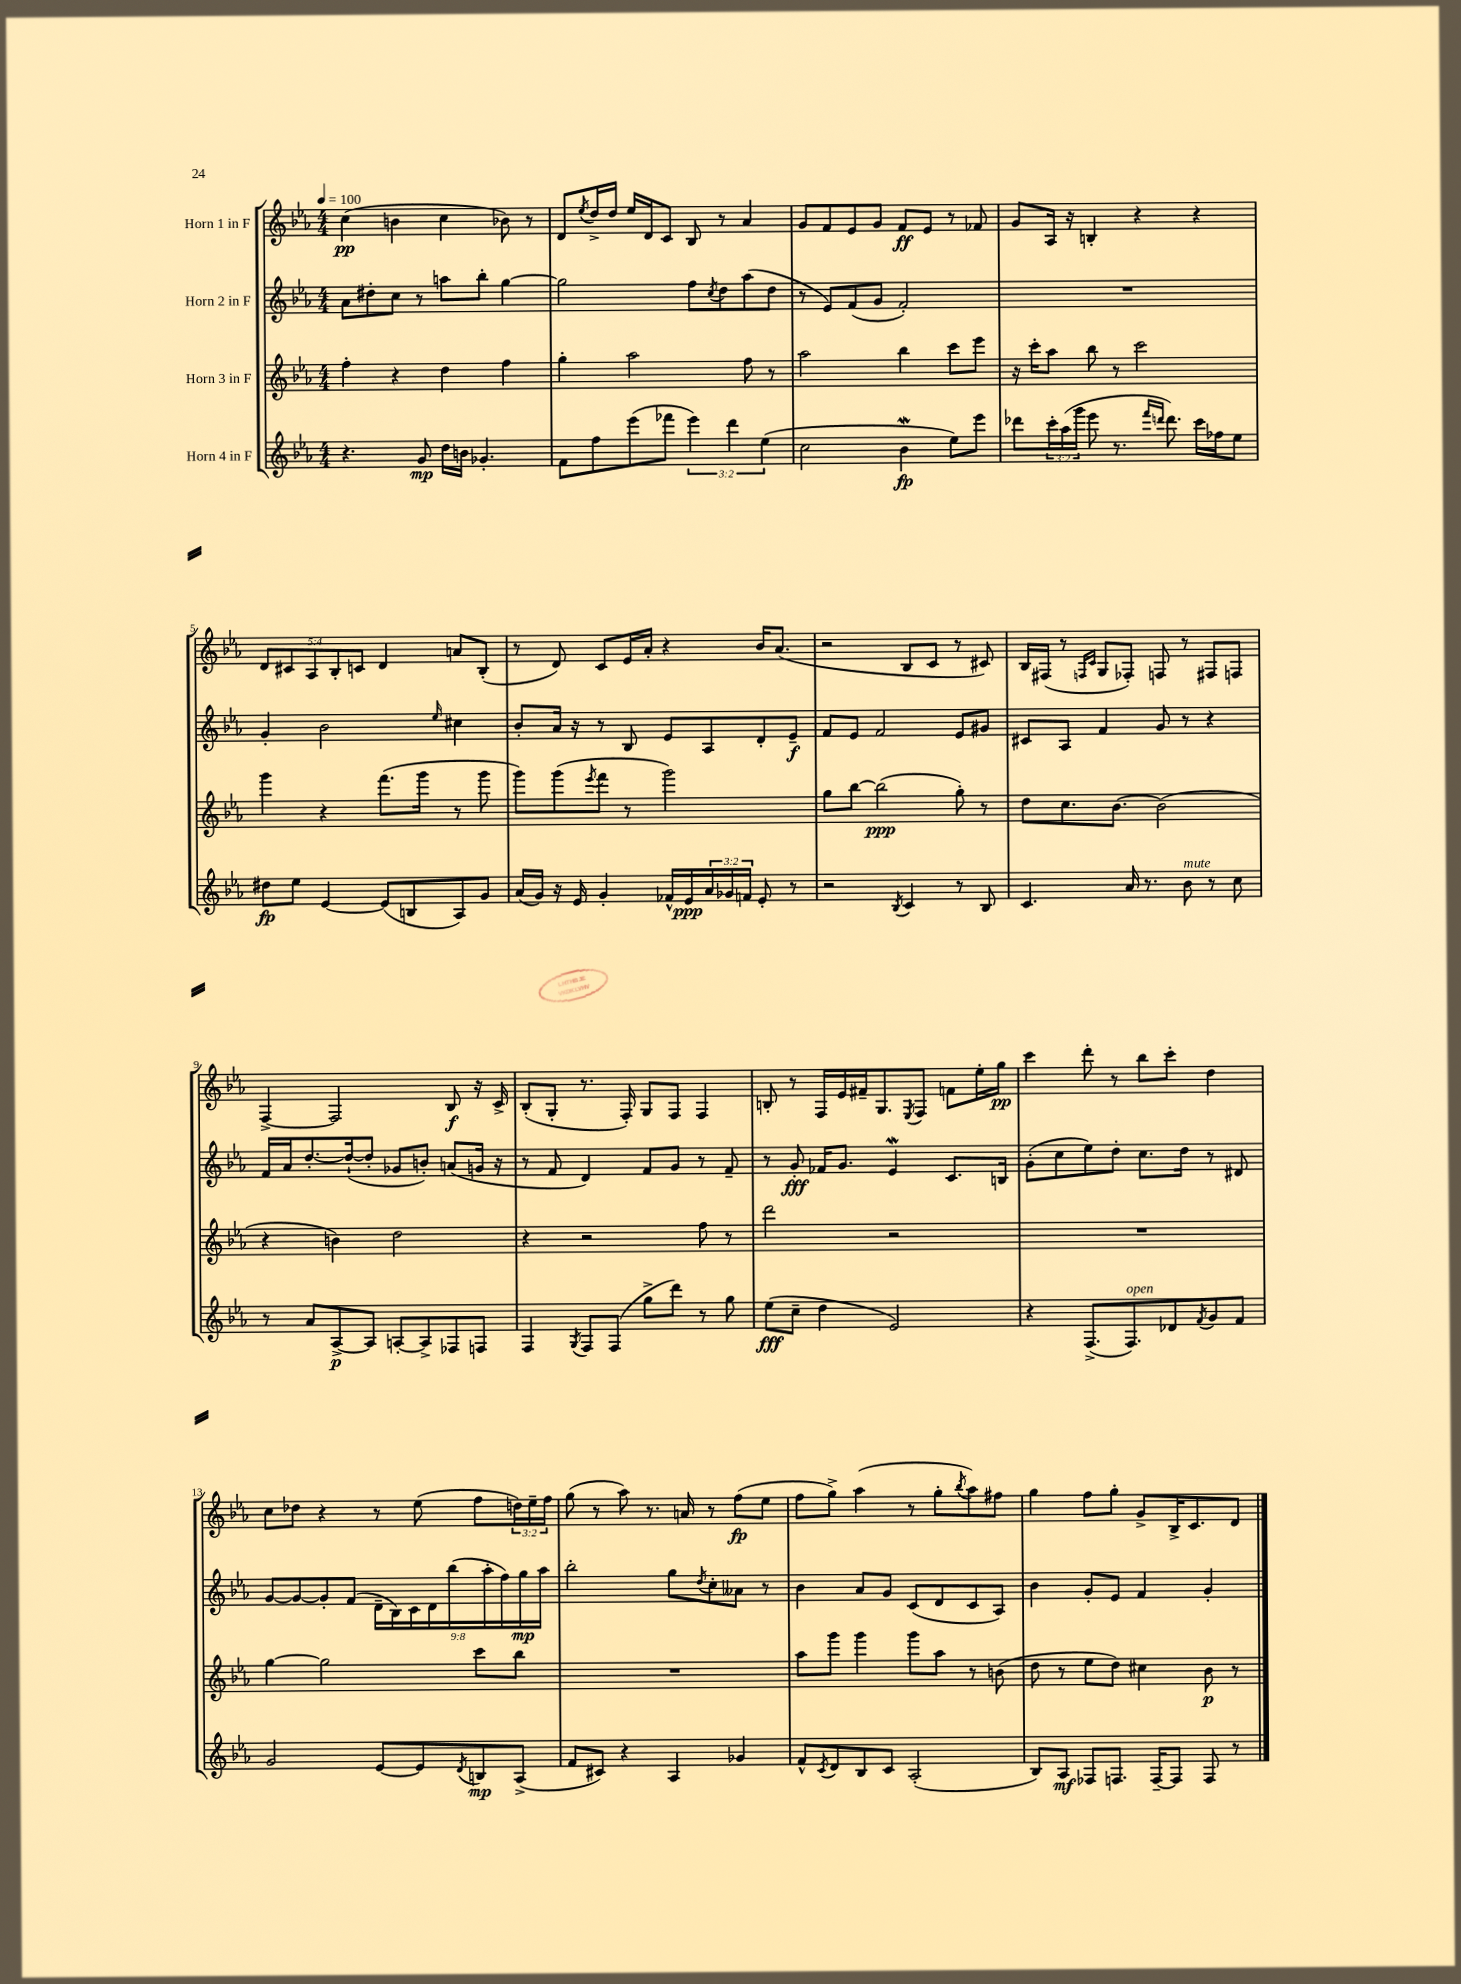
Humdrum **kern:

**kern	**kern	**kern	**kern
*staff4	*staff3	*staff2	*staff1
*clefG2	*clefG2	*clefG2	*clefG2
*k[b-e-a-]	*k[b-e-a-]	*k[b-e-a-]	*k[b-e-a-]
*M4/4	*M4/4	*M4/4	*M4/4
*MM100	*MM100	*MM100	*MM100
4.r	4ff'	8a-	(4cc
.	.	8dd#'	.
.	4r	8cc	4b
8g	.	8r	.
16dd	4dd	8aa	4cc
16b	.	.	.
4.g-'	.	8bb-'	.
.	4ff	[4gg	8b-)
.	.	.	8r
=	=	=	=
8f	4gg'	2gg]	8d
.	.	.	8qee-
8ff	.	.	16dd^
.	.	.	16dd
(8eee-	2aa-	.	16ee-
.	.	.	16d
8fff-	.	.	8c
6eee-)	.	8ff	8B-
.	.	8qcc	.
.	.	8dd	8r
6ddd	.	.	.
.	8ff	(8aa-	4a-
(6ee-	.	.	.
.	8r	8dd	.
=	=	=	=
2cc	2aa-	8r	8g
.	.	8e-)	8f
.	.	(8f	8e-
.	.	8g	8g
4b-	4bb-	2f')	8f
.	.	.	8e-
8ee-)	8ccc	.	8r
8eee-	8eee-	.	8f-
=	=	=	=
8ddd-	16r	1r	8g
.	16ccc'	.	.
24ccc'	8aa-	.	16A-
(24aa-	.	.	.
.	.	.	16r
24ggg	.	.	.
8eee-	8bb-	.	4B'
8.r	8r	.	.
.	2ccc	.	4r
16qqfff	.	.	.
16qqddd	.	.	.
8.ddd)	.	.	.
16ccc	.	.	4r
16ff-	.	.	.
8ee-	.	.	.
=	=	=	=
8dd#	4ggg	4g'	10d
.	.	.	10c#
8ee-	.	.	.
.	.	.	10A-
[4e-	4r	2b-	.
.	.	.	10B-'
.	.	.	10c
(8e-]	(8.fff	.	4d
8B	.	.	.
.	16ggg	.	.
.	.	16qqee-	.
8A-)	8r	4cc#	8a
8g	8ggg	.	(8B-'
=	=	=	=
(16a-	8ggg)	8b-'	8r
16g)	.	.	.
16r	(8ggg	16a-	8d)
16e-	.	16r	.
.	8qeee-	.	.
4g'	8fff	8r	8c
.	8r	8B-	16e-
.	.	.	16a-'
16f-^^	2ggg)	8e-	4r
16e-	.	.	.
24a-	.	8A-	.
24g-	.	.	.
24f	.	.	.
8e-'	.	8d'	16b-
.	.	.	(8.a-
8r	.	8e-~	.
=	=	=	=
2r	8gg	8f	2r
.	[8bb-	8e-	.
.	(2bb-]	2f	.
8qB-	.	.	.
4c	.	.	8B-
.	.	.	8c
8r	8gg')	8e-	8r
8B-	8r	8g#	8c#)
=	=	=	=
4.c	8dd	8c#	16B-
.	.	.	(16F#
.	8.cc	8A-	8r
.	.	.	16qqF
.	.	.	16qqc
.	.	4f	8G
.	[8.b-	.	.
16a-	.	.	8F-')
8.r	.	.	.
.	(2b-]	8g	8F
8b-	.	8r	8r
8r	.	4r	8F#
8cc	.	.	8F
=	=	=	=
8r	4r	16f	[4F^
.	.	16a-	.
8a-	.	[8.dd'	.
[8A-^	4b)	.	2F]
.	.	(16dd`_	.
8A-]	.	8dd']	.
[8A'	2dd	8g-	.
8A^]	.	8b')	.
8F-	.	(8a	8B-
8F	.	16g	16r
.	.	16r	16c^
=	=	=	=
4F	4r	8r	(8B-'
.	.	8f	8G'
8qG	.	.	.
8F	2r	4d)	8.r
(8F	.	.	.
.	.	.	16F')
8gg^	.	8f	8G
8ddd)	.	8g	8F
8r	8ff	8r	4F
8gg	8r	8f~	.
=	=	=	=
(8ee-	2ddd	8r	8B'
8cc~	.	8g'	8r
4dd	.	16f-	16F
.	.	8.g	16e-
.	.	.	16f#~
.	.	.	8.G
2e-)	2r	4e-	.
.	.	.	8qE-
.	.	.	8F
.	.	8.c	8f
.	.	.	16ee-'
.	.	16B	16gg
=	=	=	=
4r	1r	(8g'	4ccc
.	.	8cc	.
(8.F^	.	8ee-)	8ddd'
.	.	8dd'	8r
8.F)	.	.	.
.	.	8.cc	8bb-
8d-	.	.	8ccc'
.	.	16dd	.
8qf	.	.	.
8g	.	8r	4dd
8f	.	8d#	.
=	=	=	=
2g	[4gg	[8g	8cc
.	.	8g_	8dd-
.	2gg]	8g']	4r
.	.	(8f	.
[8e-	.	18d~	8r
.	.	18B-)	.
.	.	18c	.
8e-]	.	.	(8ee-
.	.	18d	.
.	.	(18bb-	.
8qd	.	.	.
8B	8ccc	.	8ff
.	.	18aa-'	.
.	.	18ff)	.
(8A-^	8bb-	.	24dd)
.	.	18gg	.
.	.	.	24ee-~
.	.	18aa-	.
.	.	.	24ff
=	=	=	=
8f	1r	2bb-'	(8gg
8c#)	.	.	8r
4r	.	.	8aa-)
.	.	.	8.r
4A-	.	8gg	.
.	.	.	16a
.	.	8qdd	.
.	.	8cc'	8r
4g-	.	8a--	(8ff
.	.	8r	8ee-
=	=	=	=
8f^^	8aa-	4b-	8ff
8qc	.	.	.
8d	8ggg	.	8gg^)
8B-	4ggg	8a-	(4aa-
8c	.	8g	.
(2A-'	8ggg	(8c	8r
.	8aa-	8d	8gg'
.	.	.	8qbb-
.	8r	8c	8aa-)
.	(8b	8A-)	8ff#
=	=	=	=
8B-)	8dd	4b-	4gg
8A-	8r	.	.
8F-	8ee-	8g'	8ff
8.F	8dd)	8e-	8gg'
.	4cc#	4f	8g^
[16F~	.	.	.
8F]	.	.	16B-^
.	.	.	8.c
8F	8b-	4g'	.
8r	8r	.	8d
==	==	==	==
*-	*-	*-	*-
